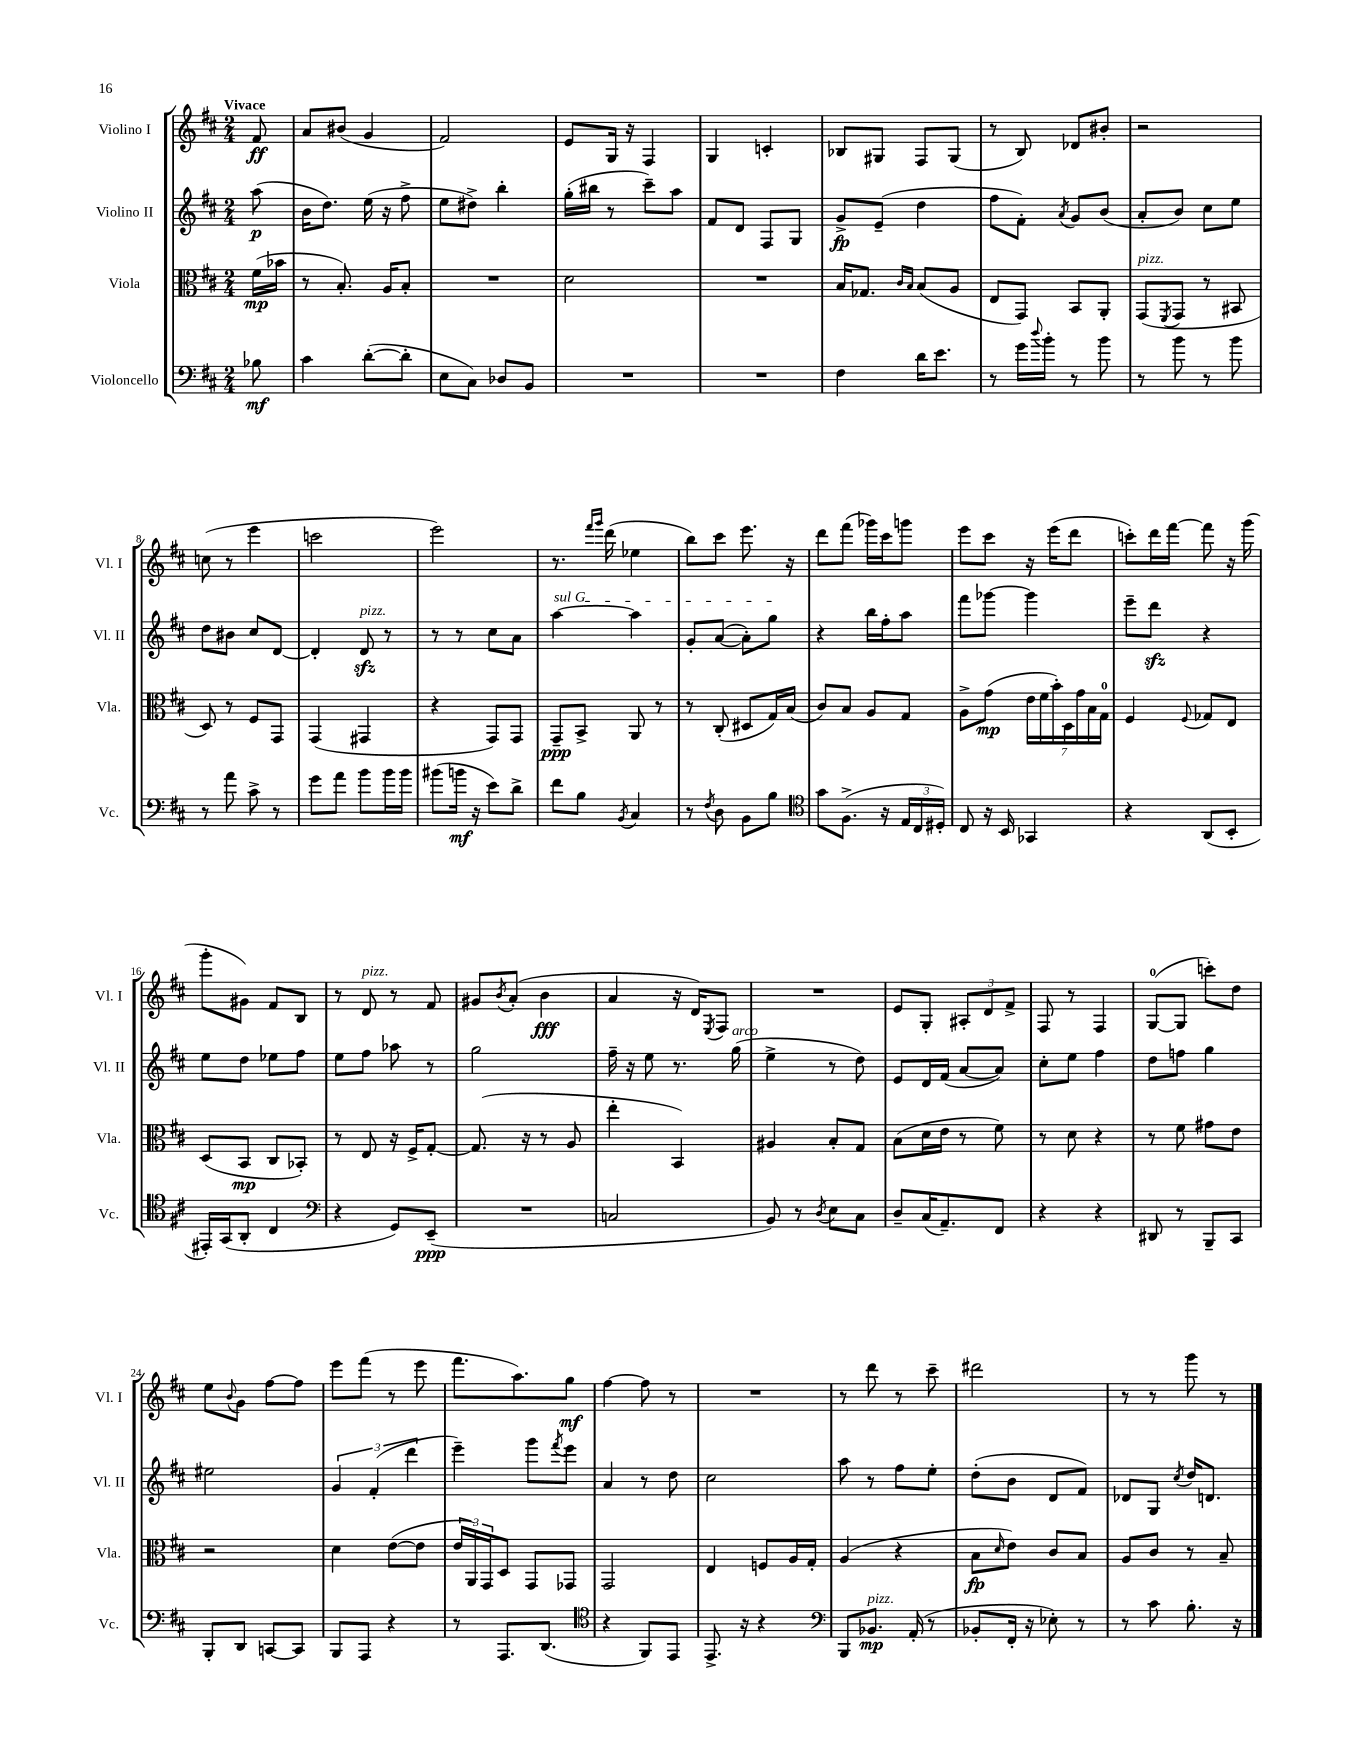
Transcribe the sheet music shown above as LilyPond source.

<<
\new StaffGroup <<
\new Staff = "s0" \with { instrumentName = "Violino I" shortInstrumentName = "Vl. I" } {
    \clef treble \key d \major \numericTimeSignature \time 2/4 \partial 8 \tempo "Vivace"
    fis'8\ff |
    a'8 bis'8( g'4 |
    fis'2) |
    e'8 g16 r16 fis4 |
    g4 c'4-. |
    bes8 gis8 fis8 gis8( |
    r8 b8) des'8 bis'8-. |
    r2 |
    c''8( r8 e'''4 |
    c'''2 |
    e'''2) |
    r8. \grace { fis'''16 g'''16 } d'''16( ees''4 |
    b''8) cis'''8 e'''8. r16 |
    d'''8 fis'''8( ges'''16) cis'''16 g'''8 |
    e'''8 cis'''8 r16 e'''16( d'''8 |
    c'''8-.) d'''16 fis'''16~ fis'''8 r16 g'''16( |
    g'''8-. gis'8) fis'8 b8 |
    r8 d'8^\markup { \italic "pizz." } r8 fis'8 |
    gis'8 \acciaccatura { b'8 } a'8-.( b'4\fff |
    a'4 r16 d'16) \acciaccatura { e8 } fis8 |
    R2 |
    e'8 g8-. \tuplet 3/2 { ais8-. d'8 fis'8-> } |
    fis8 r8 fis4 |
    g8-0~( g8 c'''8-.) d''8 |
    e''8 \appoggiatura { b'8 } g'8 fis''8~ fis''8 |
    e'''8 fis'''8( r8 e'''8 |
    fis'''8. a''8.) g''8\mf |
    fis''4~ fis''8 r8 |
    R2 |
    r8 d'''8 r8 cis'''8-- |
    dis'''2 |
    r8 r8 g'''8 r8 \bar "|." |
}
\new Staff = "s1" \with { instrumentName = "Violino II" shortInstrumentName = "Vl. II" } {
    \clef treble \key d \major \numericTimeSignature \time 2/4 \partial 8
    a''8\p( |
    b'16 d''8.) e''16( r16 fis''8-> |
    e''8 dis''8->) b''4-. |
    g''16-.( bis''16 r8 cis'''8--) a''8 |
    fis'8 d'8 fis8 g8 |
    g'8->\fp e'8--( d''4 |
    fis''8 fis'8-.) \acciaccatura { a'8 } g'8 b'8( |
    a'8-. b'8) cis''8 e''8 |
    d''8 bis'8 cis''8 d'8~ |
    d'4-. d'8\sfz^\markup { \italic "pizz." } r8 |
    r8 r8 cis''8 a'8 |
    \once \override TextSpanner.bound-details.left.text = \markup { \italic "sul G" } a''4~\startTextSpan a''4 |
    g'8-. a'8~( a'8-.) g''8\stopTextSpan |
    r4 b''16 fis''16-. a''8 |
    fis'''8 ges'''8~ ges'''4 |
    e'''8-- d'''8\sfz r4 |
    e''8 d''8 ees''8 fis''8 |
    e''8 fis''8 aes''8 r8 |
    g''2 |
    fis''16-- r16 e''8 r8. g''16^\markup { \italic "arco" }( |
    e''4-> r8 d''8) |
    e'8 d'16 fis'16( a'8~ a'8) |
    cis''8-. e''8 fis''4 |
    d''8 f''8 g''4 |
    eis''2 |
    \tuplet 3/2 { g'4 fis'4-.( d'''4 } |
    e'''4--) g'''8 \acciaccatura { fis'''8 } e'''8 |
    a'4 r8 d''8 |
    cis''2 |
    a''8 r8 fis''8 e''8-. |
    d''8-.( b'8 d'8 fis'8) |
    des'8 g8 \acciaccatura { cis''8 } d''16 d'8. \bar "|." |
}
\new Staff = "s2" \with { instrumentName = "Viola" shortInstrumentName = "Vla." } {
    \clef alto \key d \major \numericTimeSignature \time 2/4 \partial 8
    fis'16\mp( bes'16 |
    r8 b8.-.) a16 b8-. |
    R2 |
    d'2 |
    R2 |
    b16 ges8. \grace { cis'16 b16 } b8( a8 |
    e8 g,8) b,8 a,8-. |
    g,8^\markup { \italic "pizz." }( \acciaccatura { fis,8 } g,8 r8 bis,8 |
    d8) r8 fis8 g,8 |
    g,4( gis,4 |
    r4 g,8) g,8 |
    g,8--\ppp b,8-> a,8 r8 |
    r8 cis8-.( dis8 g16) b16( |
    cis'8) b8 a8 g8 |
    a8-> g'8\mp( \tuplet 7/4 { e'16 fis'16 b'16-.) d16 g'16 b16 g16-0 } |
    fis4 \appoggiatura { fis8 } ges8 e8 |
    d8( b,8\mp cis8 bes,8-.) |
    r8 e8 r16 fis16-> g8~-. |
    g8.( r16 r8 a8 |
    e''4-. b,4) |
    ais4 b8-. g8 |
    b8( d'16 e'16 r8 fis'8) |
    r8 d'8 r4 |
    r8 fis'8 gis'8 e'8 |
    r2 |
    d'4 e'8~( e'8 |
    \tuplet 3/2 { e'16 a,16) g,16 } d8 g,8 ges,8 |
    g,2 |
    e4 f8 a16 g16-. |
    a4( r4 |
    b8\fp \grace { d'16 } e'8) cis'8 b8 |
    a8 cis'8 r8 b8-- \bar "|." |
}
\new Staff = "s3" \with { instrumentName = "Violoncello" shortInstrumentName = "Vc." } {
    \clef bass \key d \major \numericTimeSignature \time 2/4 \partial 8
    bes8\mf |
    cis'4 d'8~-.( d'8-. |
    e8 cis8) des8 b,8 |
    R2 |
    R2 |
    fis4 d'16 e'8. |
    r8 g'16 \appoggiatura { d''8 } b'16-. r8 b'8 |
    r8 b'8 r8 b'8 |
    r8 a'8 cis'8-> r8 |
    g'8 a'8 b'8 b'16 b'16 |
    bis'8( b'16\mf r16 e'8) d'8-> |
    fis'8 b8 \acciaccatura { b,8 } cis4 |
    r8 \acciaccatura { fis8 } d8 b,8 b8 |
    \clef tenor g'8 fis8.->( r16 \tuplet 3/2 { e16 cis16 dis16-.) } |
    cis8 r16 b,16 ges,4 |
    r4 a,8( b,8-. |
    eis,16-.) g,16( a,8-. cis4 |
    \clef bass r4 g,8) e,8--\ppp( |
    R2 |
    c2 |
    b,8) r8 \acciaccatura { d8 } e8 cis8 |
    d8-- cis16( a,8.--) fis,8 |
    r4 r4 |
    dis,8 r8 b,,8-- cis,8 |
    b,,8-. d,8 c,8~ c,8 |
    b,,8 a,,8 r4 |
    r8 a,,8. d,8.( |
    \clef tenor r4 fis,8) e,8 |
    e,8.-> r16 r4 |
    \clef bass b,,8 bes,8.\mp^\markup { \italic "pizz." } a,16-.( r8 |
    bes,8-. fis,16-. r16 ees8-.) r8 |
    r8 cis'8 b8.-. r16 \bar "|." |
}
>>
>>
